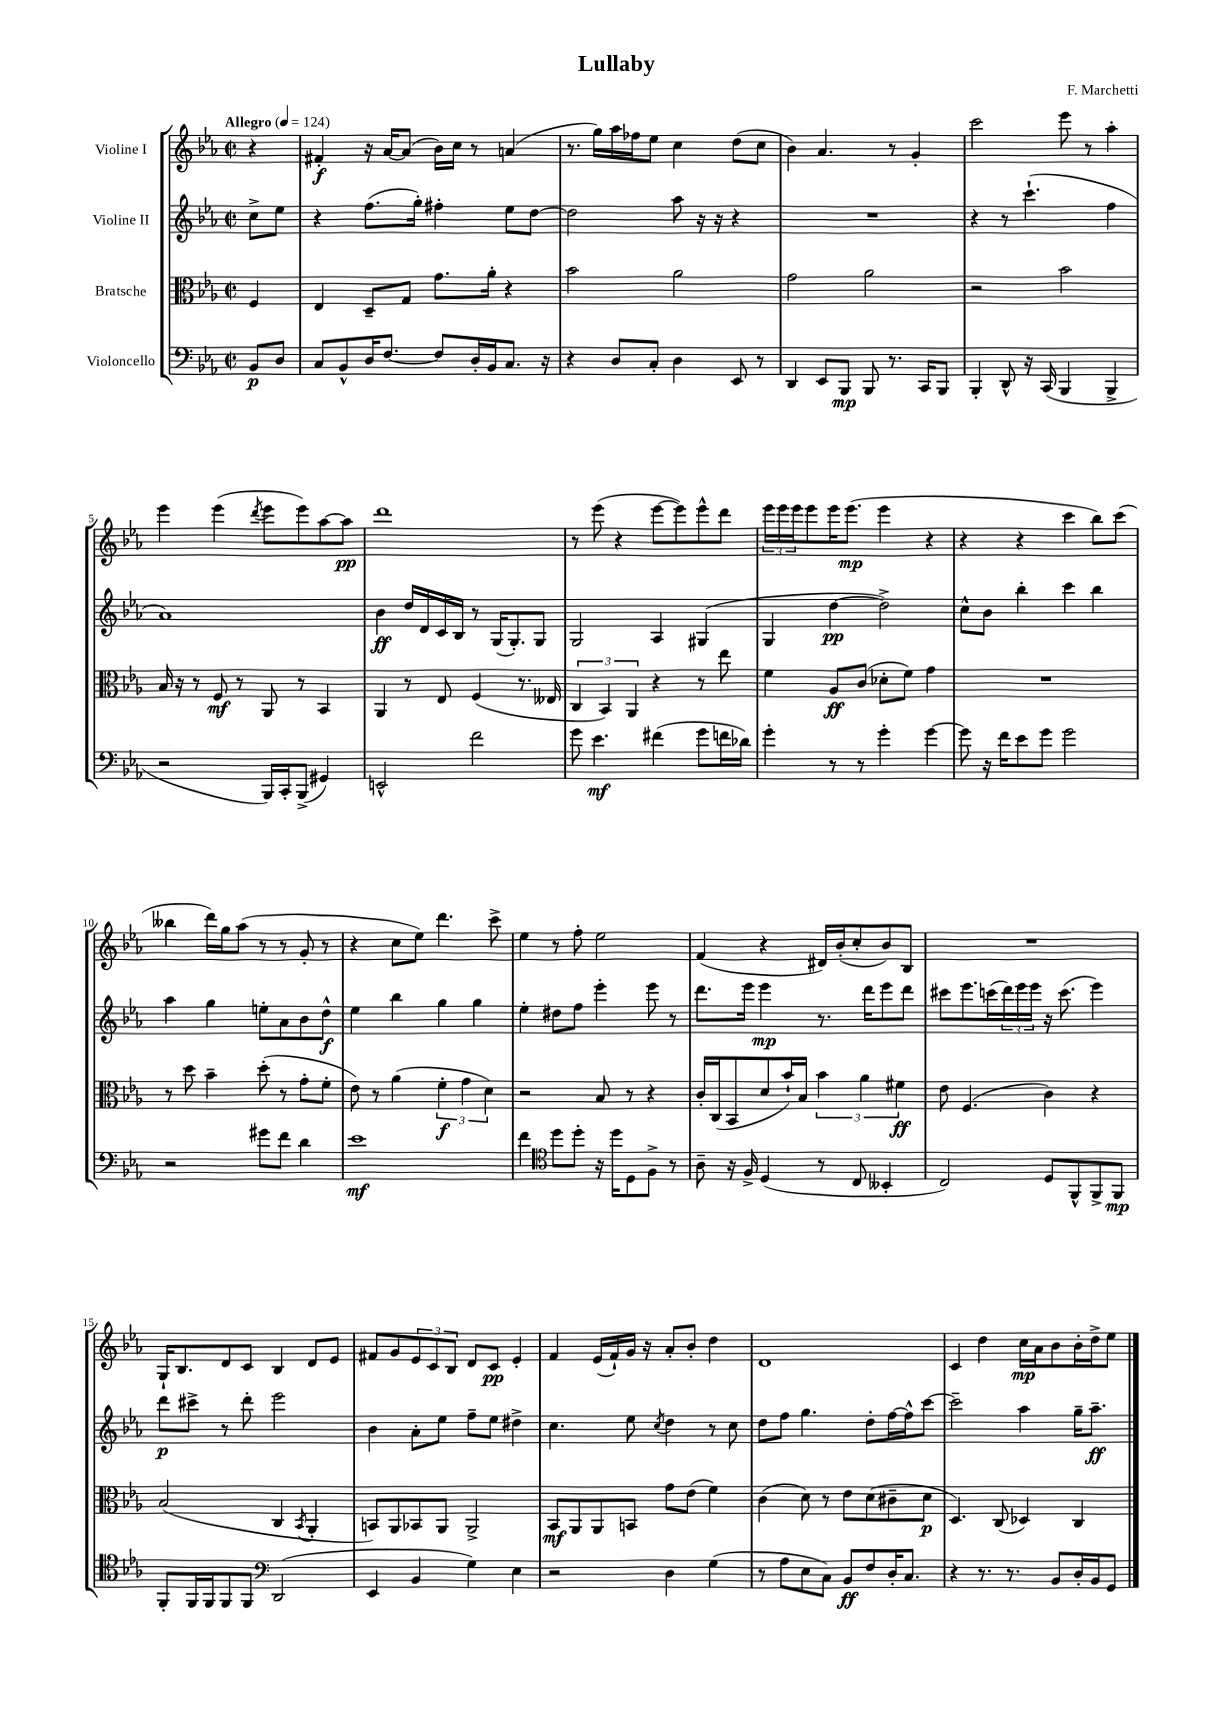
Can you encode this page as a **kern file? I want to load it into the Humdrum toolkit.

**kern	**dynam	**kern	**dynam	**kern	**dynam	**kern	**dynam
*part4	*part4	*part3	*part3	*part2	*part2	*part1	*part1
*staff4	*staff4	*staff3	*staff3	*staff2	*staff2	*staff1	*staff1
*I"Violoncello	*	*I"Bratsche	*	*I"Violine II	*	*I"Violine I	*
*clefF4	*	*clefC3	*	*clefG2	*	*clefG2	*
*k[b-e-a-]	*	*k[b-e-a-]	*	*k[b-e-a-]	*	*k[b-e-a-]	*
*M2/2	*	*M2/2	*	*M2/2	*	*M2/2	*
*met(c|)	*	*met(c|)	*	*met(c|)	*	*met(c|)	*
*MM124	*	*MM124	*	*MM124	*	*MM124	*
=	=	=	=	=	=	=	=
!	!	!	!	!	!	!LO:TX:a:B:t=Allegro	!
8BB-/L	p	4F/	.	8cc^\L	.	4r	.
8D/J	.	.	.	8ee-\J	.	.	.
=1	=1	=1	=1	=1	=1	=1	=1
8C/L	.	4E-/	.	4r	.	4f#X'/	f
8BB-^^/	.	.	.	.	.	.	.
16D/K	.	8D~/L	.	(8.ff\L	.	16r	.
[8.F/J	.	.	.	.	.	[16a-/KL	.
.	.	8G/J	.	.	.	(8a-/J]	.
.	.	.	.	16gg'\Jk)	.	.	.
8F/L]	.	8.g\L	.	4ff#X'\	.	16b-\LL)	.
.	.	.	.	.	.	16cc\JJ	.
16D'/L	.	.	.	.	.	8r	.
16BB-/J	.	16a-'\Jk	.	.	.	.	.
8.C/J	.	4r	.	8ee-\L	.	(4an/	.
.	.	.	.	[8dd\J	.	.	.
16r	.	.	.	.	.	.	.
=2	=2	=2	=2	=2	=2	=2	=2
4r	.	2b-\	.	2dd\]	.	8.r	.
.	.	.	.	.	.	16gg\LL)	.
8D/L	.	.	.	.	.	16aa-\	.
.	.	.	.	.	.	16ff-X\J	.
8C'/J	.	.	.	.	.	8ee-\J	.
4D\	.	2a-\	.	8aa-\	.	4cc\	.
.	.	.	.	16r	.	.	.
.	.	.	.	16r	.	.	.
8EE-/	.	.	.	4r	.	(8dd\L	.
8r	.	.	.	.	.	8cc\J	.
=3	=3	=3	=3	=3	=3	=3	=3
4DD/	.	2g\	.	1r	.	4b-\)	.
8EE-/L	.	.	.	.	.	4.a-/	.
8BBB-/J	mp	.	.	.	.	.	.
8BBB-/	.	2a-\	.	.	.	.	.
8.r	.	.	.	.	.	8r	.
.	.	.	.	.	.	4g'/	.
16CC/KL	.	.	.	.	.	.	.
8BBB-/J	.	.	.	.	.	.	.
=4	=4	=4	=4	=4	=4	=4	=4
4BBB-'/	.	2r	.	4r	.	2ccc\	.
8DD^^/	.	.	.	8r	.	.	.
16r	.	.	.	(4.ccc`\	.	.	.
(16CC/	.	.	.	.	.	.	.
4BBB-/	.	2b-\	.	.	.	8eee-\	.
.	.	.	.	.	.	8r	.
4BBB-^/	.	.	.	4ff\	.	4aa-'\	.
!!LO:LB:g=z
=5	=5	=5	=5	=5	=5	=5	=5
2r	.	16B-/	.	1a-)	.	4eee-\	.
.	.	16r	.	.	.	.	.
.	.	8r	.	.	.	.	.
.	.	8F/	mf	.	.	(4eee-\	.
.	.	8r	.	.	.	.	.
.	.	.	.	.	.	8qddd/	.
16BBB-/LL)	.	8AA-/	.	.	.	8eee-\L	.
16CC'/J	.	.	.	.	.	.	.
(8BBB-^/J	.	8r	.	.	.	8eee-\)	.
4GG#X/)	.	4BB-/	.	.	.	[8aa-\	.
.	.	.	.	.	.	8aa-\J]	pp
=6	=6	=6	=6	=6	=6	=6	=6
2EEn^^/	.	4AA-/	.	4b-\	ff	1ddd	.
.	.	8r	.	16dd/LL	.	.	.
.	.	.	.	16d/	.	.	.
.	.	8E-/	.	16c/	.	.	.
.	.	.	.	16B-/JJ	.	.	.
2f\	.	(4F/	.	8r	.	.	.
.	.	.	.	(16G/KL	.	.	.
.	.	.	.	8.G'/)	.	.	.
.	.	8.r	.	.	.	.	.
.	.	.	.	8G/J	.	.	.
.	.	16E--X/	.	.	.	.	.
=7	=7	=7	=7	=7	=7	=7	=7
8g\	.	6C/	.	2G/	.	8r	.
4.e-\	mf	.	.	.	.	(8eee-\	.
.	.	6BB-/)	.	.	.	.	.
.	.	.	.	.	.	4r	.
.	.	6AA-/	.	.	.	.	.
(4f#X\	.	4r	.	4A-/	.	[8eee-\L	.
.	.	.	.	.	.	8eee-\])	.
8g\L	.	8r	.	(4G#X/	.	8eee-^^\	.
16fn\L	.	8ee-\	.	.	.	8ddd\J	.
16d-X\JJ)	.	.	.	.	.	.	.
=8	=8	=8	=8	=8	=8	=8	=8
4g'\	.	4f\	.	4G/	.	24eee-\LL	.
.	.	.	.	.	.	24eee-\	.
.	.	.	.	.	.	24eee-\J	.
.	.	.	.	.	.	8eee-\	.
8r	.	8A-/L	ff	[4dd\	pp	16eee-\K	.
.	.	.	.	.	.	(8.eee-\J	mp
8r	.	(8c/J	.	.	.	.	.
4g'\	.	8d-X'\L	.	2dd^\])	.	4eee-\	.
.	.	8f\J)	.	.	.	.	.
[4g\	.	4g\	.	.	.	4r	.
=9	=9	=9	=9	=9	=9	=9	=9
8g\]	.	1r	.	8cc^^\L	.	4r	.
16r	.	.	.	8b-\J	.	.	.
16f\KL	.	.	.	.	.	.	.
8e-\	.	.	.	4bb-'\	.	4r	.
8g\J	.	.	.	.	.	.	.
2g\	.	.	.	4ccc\	.	4ccc\	.
.	.	.	.	4bb-\	.	8bb-\L)	.
.	.	.	.	.	.	(8ccc\J	.
!!LO:LB:g=z
=10	=10	=10	=10	=10	=10	=10	=10
2r	.	8r	.	4aa-\	.	4bb--X\	.
.	.	8dd\	.	.	.	.	.
.	.	4b-~\	.	4gg\	.	16ddd\LL)	.
.	.	.	.	.	.	16gg\J	.
.	.	.	.	.	.	(8aa-\J	.
8g#X\L	.	(8dd'\	.	8een'\L	.	8r	.
8f\J	.	8r	.	8a-\	.	8r	.
4d\	.	8g'\L	.	8b-\	.	8g'/	.
.	.	8f'\J	.	8dd^^\J	f	8r	.
=11	=11	=11	=11	=11	=11	=11	=11
1e-	mf	8e-\)	.	4ee-\	.	4r	.
.	.	8r	.	.	.	.	.
.	.	(4a-\	.	4bb-\	.	8cc\L	.
.	.	.	.	.	.	8ee-\J)	.
.	.	6f'\	f	4gg\	.	4.ddd\	.
.	.	6g\	.	.	.	.	.
.	.	.	.	4gg\	.	.	.
.	.	6d\)	.	.	.	.	.
.	.	.	.	.	.	8ccc^\	.
=12	=12	=12	=12	=12	=12	=12	=12
4f\	.	2r	.	4ee-'\	.	4ee-\	.
*clefC4	*	*	*	*	*	*	*
8dd\L	.	.	.	8dd#X\L	.	8r	.
8dd'\J	.	.	.	8ff\J	.	8ff'\	.
16r	.	8B-/	.	4eee-'\	.	2ee-\	.
16dd\KL	.	.	.	.	.	.	.
8D\	.	8r	.	.	.	.	.
8F^\J	.	4r	.	8eee-\	.	.	.
8r	.	.	.	8r	.	.	.
=13	=13	=13	=13	=13	=13	=13	=13
8A-~\	.	16c'/LL	.	8.ddd\L	.	(4f/	.
.	.	(16C/J	.	.	.	.	.
16r	.	8BB-/	.	.	.	.	.
16F^/	.	.	.	16eee-\Jk	.	.	.
(4D/	.	8d/	.	4eee-\	mp	4r	.
.	.	16b-`/L)	.	.	.	.	.
.	.	16B-/JJ	.	.	.	.	.
8r	.	6b-\	.	8.r	.	16d#X/LL)	.
.	.	.	.	.	.	(16b-'/J	.
8C/	.	.	.	.	.	8cc'/	.
.	.	6a-\	.	.	.	.	.
.	.	.	.	16ddd\KL	.	.	.
4BB--X'/	.	.	.	8eee-\	.	8b-/)	.
.	.	6f#X\	ff	.	.	.	.
.	.	.	.	8ddd\J	.	8B-/J	.
=14	=14	=14	=14	=14	=14	=14	=14
2C/)	.	8e-\	.	8ccc#X\L	.	1r	.
.	.	(4.F/	.	8.eee-\	.	.	.
.	.	.	.	(16cccn\L	.	.	.
.	.	.	.	24ddd\)	.	.	.
.	.	.	.	24eee-\	.	.	.
.	.	.	.	24eee-\JJ	.	.	.
8D/L	.	4c\)	.	16r	.	.	.
.	.	.	.	(8.ccc\	.	.	.
8FF^^/	.	.	.	.	.	.	.
8FF^/	.	4r	.	4eee-\)	.	.	.
8FF/J	mp	.	.	.	.	.	.
!!LO:LB:g=z
=15	=15	=15	=15	=15	=15	=15	=15
8FF'/L	.	(2B-/	.	8ddd\L	p	16G`/KL	.
.	.	.	.	.	.	8.B-/	.
16FF/L	.	.	.	8ccc#X^\J	.	.	.
16FF/J	.	.	.	.	.	.	.
8FF/	.	.	.	8r	.	8d/	.
8FF/J	.	.	.	8ddd'\	.	8c/J	.
*clefF4	*	*	*	*	*	*	*
(2DD/	.	4C/	.	2eee-\	.	4B-/	.
.	.	8qBB-/	.	.	.	.	.
.	.	4AA-'/	.	.	.	8d/L	.
.	.	.	.	.	.	8e-/J	.
=16	=16	=16	=16	=16	=16	=16	=16
4EE-/	.	8BBn/L)	.	4b-\	.	8f#X/L	.
.	.	8AA-/	.	.	.	8g/	.
4BB-/	.	8BB-X/	.	8a-'\L	.	12e-/	.
.	.	.	.	.	.	12c/	.
.	.	8AA-/J	.	8ee-\J	.	.	.
.	.	.	.	.	.	12B-/J	.
4G\)	.	2AA-^/	.	8ff~\L	.	8d/L	.
.	.	.	.	8ee-\J	.	8c/J	pp
4E-\	.	.	.	4dd#X^\	.	4e-'/	.
=17	=17	=17	=17	=17	=17	=17	=17
2r	.	8BB-/L	mf	4.cc\	.	4f/	.
.	.	8AA-/	.	.	.	.	.
.	.	8AA-/	.	.	.	(16e-/LL	.
.	.	.	.	.	.	16f`/)	.
.	.	8BBn/J	.	8ee-\	.	16g/JJ	.
.	.	.	.	.	.	16r	.
.	.	.	.	8qcc/	.	.	.
4D\	.	8g\L	.	4dd\	.	8a-'/L	.
.	.	(8e-\J	.	.	.	8b-'/J	.
(4G\	.	4f\)	.	8r	.	4dd\	.
.	.	.	.	8cc\	.	.	.
=18	=18	=18	=18	=18	=18	=18	=18
8r	.	(4c\	.	8dd\L	.	1d	.
8A-\L	.	.	.	8ff\J	.	.	.
8E-\	.	8d\)	.	4.gg\	.	.	.
8C\J)	.	8r	.	.	.	.	.
8BB-/L	ff	8e-\L	.	.	.	.	.
8F/	.	(8d\	.	8dd'\L	.	.	.
16D'/K	.	8c#X~\	.	[16ff\L	.	.	.
8.C/J	.	.	.	16ff^^\J]	.	.	.
.	.	8d\J	p	[8ccc\J	.	.	.
=19	=19	=19	=19	=19	=19	=19	=19
4r	.	4.D/)	.	2ccc~\]	.	4c/	.
8.r	.	.	.	.	.	4dd\	.
.	.	(8C/	.	.	.	.	.
8.r	.	.	.	.	.	.	.
.	.	4D-X/)	.	4aa-\	.	16cc\LL	mp
.	.	.	.	.	.	16a-\J	.
8BB-/L	.	.	.	.	.	8b-\	.
16D'/L	.	4C/	.	16gg~\KL	.	16b-'\L	.
16BB-/J	.	.	.	8.aa-~\J	ff	16dd^\J	.
8GG/J	.	.	.	.	.	8ee-\J	.
==	==	==	==	==	==	==	==
*-	*-	*-	*-	*-	*-	*-	*-
